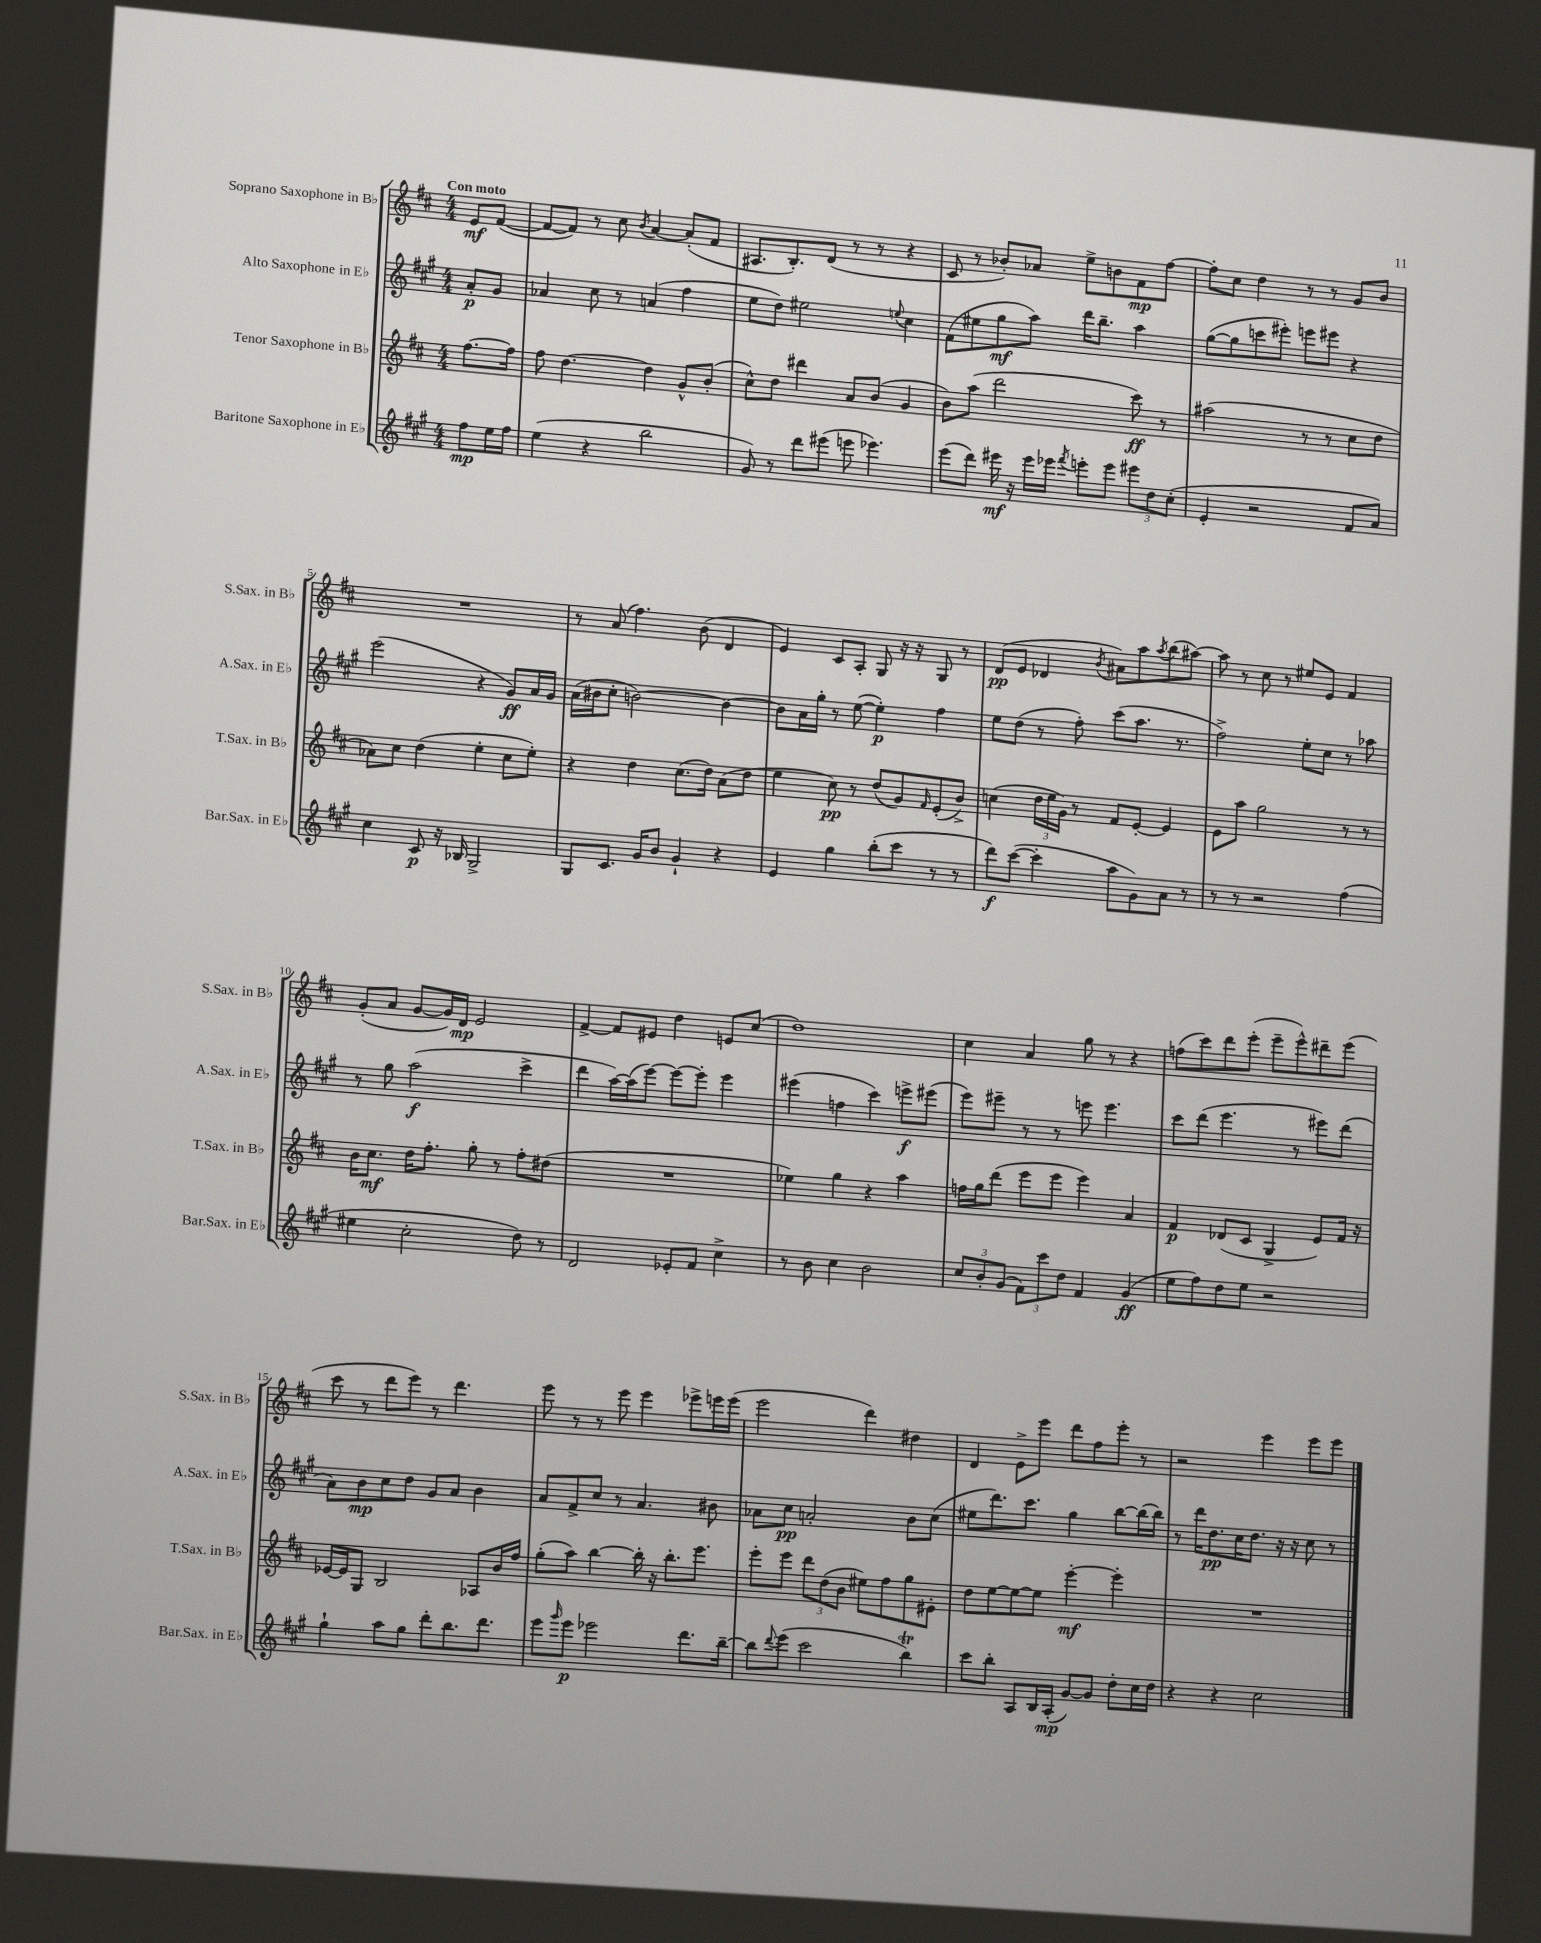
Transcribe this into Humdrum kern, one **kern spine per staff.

**kern	**kern	**kern	**kern
*staff4	*staff3	*staff2	*staff1
*clefG2	*clefG2	*clefG2	*clefG2
*k[f#c#g#]	*k[f#c#]	*k[f#c#g#]	*k[f#c#]
*M4/4	*M4/4	*M4/4	*M4/4
8ff#\L	[8.ff#\L	8a'/L	8e/L
16ee\L	.	8g#/J	([8f#/J
16ff#\JJ	16ff#\]Jk	.	.
=	=	=	=
(4ee\	8ff#\	4a-/	8f#/_L
.	[4.dd\	.	8f#/]J)
4r	.	8cc#\	8r
.	.	8r	8cc#\
.	.	.	8qb/
2bb\	4dd\]	(4a/	[4a/
.	8g^^/L	4ff#\	(8a'/]L
.	(8b'/J	.	8f#/J
=	=	=	=
8g#/)	8cc#^^\L)	8ee\L	8.A#/L
8r	8dd\J	8dd\J)	.
.	.	.	8.B'/)
8ddd\L	4ddd#\	2ee#\	.
(8eee#\J	.	.	(8d/J
8eee\	8a/L	.	8r
4.eee-\)	(8b/J	.	8r
.	.	8qqee/	.
.	4g/	4cc#\	4r
=	=	=	=
(8eee\L	8b\L)	(8f#\L	8c#/
8ddd\J)	(8aa\J	8ee#\	8r
16eee#\	2ddd\	8gg#\	8b-'/L)
16r	.	.	.
16eee#\LL	.	8aa\J)	8a-/J
16eee-\JJ	.	.	.
8qfff#/	.	.	.
8eee'\L	.	16ddd\LK	8ee^\L
.	.	8.bb~\J	.
8eee\J	.	.	8b\
12eee#\L	8ccc#\)	4aa\	8f#\
12dd\	.	.	.
.	8r	.	[8ff#\J
(12cc#'\J	.	.	.
=	=	=	=
4e'/	(2aa#\	([8gg#\L	8ff#'\]L
.	.	8gg#\]	8cc#\J
2r	.	8ccc\	4dd\
.	.	8eee#'\J)	.
.	8r	8eee\L	8r
.	8r	8eee#\J	8r
8f#/L	8cc#\L	4r	8g/L
8a/J)	8dd\J	.	8b/J
=	=	=	=
4cc#\	8a-\L)	(2eee\	1r
.	8cc#\J	.	.
8c#/	(4dd\	.	.
16r	.	.	.
16B-/	.	.	.
2G#^/	4ee'\	4r	.
.	8cc#\L	8g#/L)	.
.	8ee'\J)	16a/L	.
.	.	16g#/JJ	.
=	=	=	=
8G#/L	4r	(16a\LL	8r
.	.	16b#\J	.
8.c#/J	.	8cc#'\J	(8a/
.	4dd\	[2b\)	4.ff#\)
16g#/LK	.	.	.
8b/J	.	.	.
4g#`/	(8.cc#\L	.	.
.	.	.	(8b\
.	16dd\Jk)	.	.
4r	(8a\L	4b\_	4d/
.	8dd\J	.	.
=	=	=	=
4e/	4ee\	8b\]L	4e/)
.	.	16a\L	.
.	.	16gg#'\JJ	.
4gg#\	8cc#\)	8r	8c#/L
.	8r	([8ee\	8A'/J
(8bb'\L	(8dd/L	4ee'\])	8G/
8ccc#\J	8g/)	.	16r
.	.	.	16r
.	16qqf#/	.	.
8r	(8e'/	4ff#\	8G/
8r	8b^/J)	.	8r
=	=	=	=
8ddd\L)	(4cc\	8ee\L	(8d/L
([8ccc#\J	.	(8dd\J	8e/J
4ccc#'\]	24dd\LL	8r	4d-/
.	24ee\	.	.
.	24g\JJ)	.	.
.	8r	8ff#'\)	.
.	.	.	8qb/
8aa\L	8f#/L	(8ccc#\L	8a#\L)
8g#\)	[8e'/J	8.aa\J	8aa\
.	.	.	8qaa/
8a\J	4e/]	.	(8bb\
.	.	8.r	.
8r	.	.	[8aa#\J)
=	=	=	=
8r	8e\L	2ff#^\)	8aa#\]
8r	8aa\J	.	8r
2r	2gg\	.	8cc#\
.	.	.	8r
.	.	8ee'\L	8ee#/L
.	.	8cc#\J	8e/J
(4ff#\	8r	8r	4f#/
.	8r	8aa-\	.
=	=	=	=
4ee#\	16b\LK	8r	(8g'/L
.	8.cc#\J	.	.
.	.	8gg#\	8a/J
2cc#'\	16dd\LK	(2aa\	[8g/L
.	8.ff#'\J	.	.
.	.	.	16g/]L)
.	.	.	16d/JJ
.	8gg'\	.	2e/
.	8r	.	.
8dd\)	8ff#'\L	4ccc#^\	.
8r	(8dd#\J	.	.
=	=	=	=
2d/	1r	4ddd\	[4f#^/
.	.	[16aa\LL)	8f#/]L
.	.	(16aa\]J	.
.	.	[8eee\J)	8e#/J
8e-'/L	.	8eee\_L	4dd\
8f#/J	.	8eee'\]J	.
4cc#^\	.	4eee\	8e/L
.	.	.	(8cc#/J
=	=	=	=
8r	4ee-\)	(4eee#\	1dd)
8b\	.	.	.
4cc#\	4gg\	4ff\	.
2b\	4r	4ccc#\)	.
.	4aa\	8eee^\L	.
.	.	(8eee#\J	.
=	=	=	=
12cc#/L	16ff\LL	8eee\L)	4cc#\
.	16gg\J	.	.
12b'/	.	.	.
.	(8ddd\J	8eee#~\J	.
(12g#/J	.	.	.
12f#\L)	8eee\L	8r	4a/
12ccc#\	.	.	.
.	8eee\J	8r	.
12dd\J	.	.	.
4f#/	4eee\)	8eee\	8gg\
.	.	4.eee\	8r
(4g#/	4a/	.	4r
=	=	=	=
8ee\L	4f#/	8ccc#\L	(8ff\L
8ff#\)	.	(8ddd\J	8ccc#\)
8dd\	(8d-/L	4.eee\	8ddd\
8ee\J	8c#/J	.	(8eee'\J
2r	4G^/	.	8eee~\L
.	.	8r	8eee^^\)
.	8e/L)	8eee#\L)	8ddd#~\
.	16f#/Jk	(8ddd\J	(8eee\J
.	16r	.	.
=	=	=	=
4gg#`\	[16e-/LL	8a\L)	8ccc#\
.	16e-/]J	.	.
.	8G/J	8b\	8r
8aa\L	2B/	8cc#\	8ddd\L
8gg#\J	.	8dd\J	8eee\J)
8ddd'\L	.	8g#/L	8r
8.bb\	.	8a/J	4.ddd\
.	8A-/L	4b\	.
8.ddd\J	.	.	.
.	16b/L	.	.
.	16ff#/JJ	.	.
=	=	=	=
8eee\L	(8gg'\L	8a/L	8eee\
16qqggg#/	.	.	.
8eee\J	8aa\J)	8f#^/	8r
2eee-\	[4bb\	8cc#/J	8r
.	.	8r	8eee\
.	16bb'\]	4.a/	4eee\
.	16r	.	.
.	8.bb'\L	.	.
8.ddd\L	.	.	8eee-^\L
.	8.eee\J	.	.
.	.	8b#\	16eee\L
[16bb~\Jk	.	.	(16eee\JJ
=	=	=	=
8bb\]L	8eee'\L	8a-\L	2eee\
8qqddd/	.	.	.
(8eee\J	8eee\J	8cc#\J	.
2ccc#\	12ddd\L	2a'/	.
.	(12dd\	.	.
.	12b\J	.	.
.	8ee#\L)	.	4ddd\)
.	8ff#\	.	.
4bb\)	8gg\	8b\L	4dd#\
.	8e#'\J	(8cc#\J	.
=	=	=	=
8ccc#\L	8dd\L	8ee#\L	4d/
8bb'\J	[8ee\	8.ddd\)	.
8A/L	8ee\_	.	8e^\L
.	.	8.ccc#\J	.
16B/L	8ee\]J	.	8eee\J
(16A'/JJ	.	.	.
[8g#/L)	[4eee'\	4gg#\	8ddd\L
8g#/]J	.	.	8ff#\
8dd'\L	4eee'\]	[8bb\L	8eee'\J
16cc#\L	.	(16bb\]L	8r
16dd\JJ	.	16bb\JJ)	.
=	=	=	=
4r	1r	8r	2r
.	.	16ddd\LK	.
.	.	8.dd\	.
4r	.	.	.
.	.	16cc#\K	.
.	.	8.dd\J	.
2cc#\	.	.	4eee\
.	.	16r	.
.	.	16r	.
.	.	8cc#\	8eee\L
.	.	8r	8eee\J
==	==	==	==
*-	*-	*-	*-
